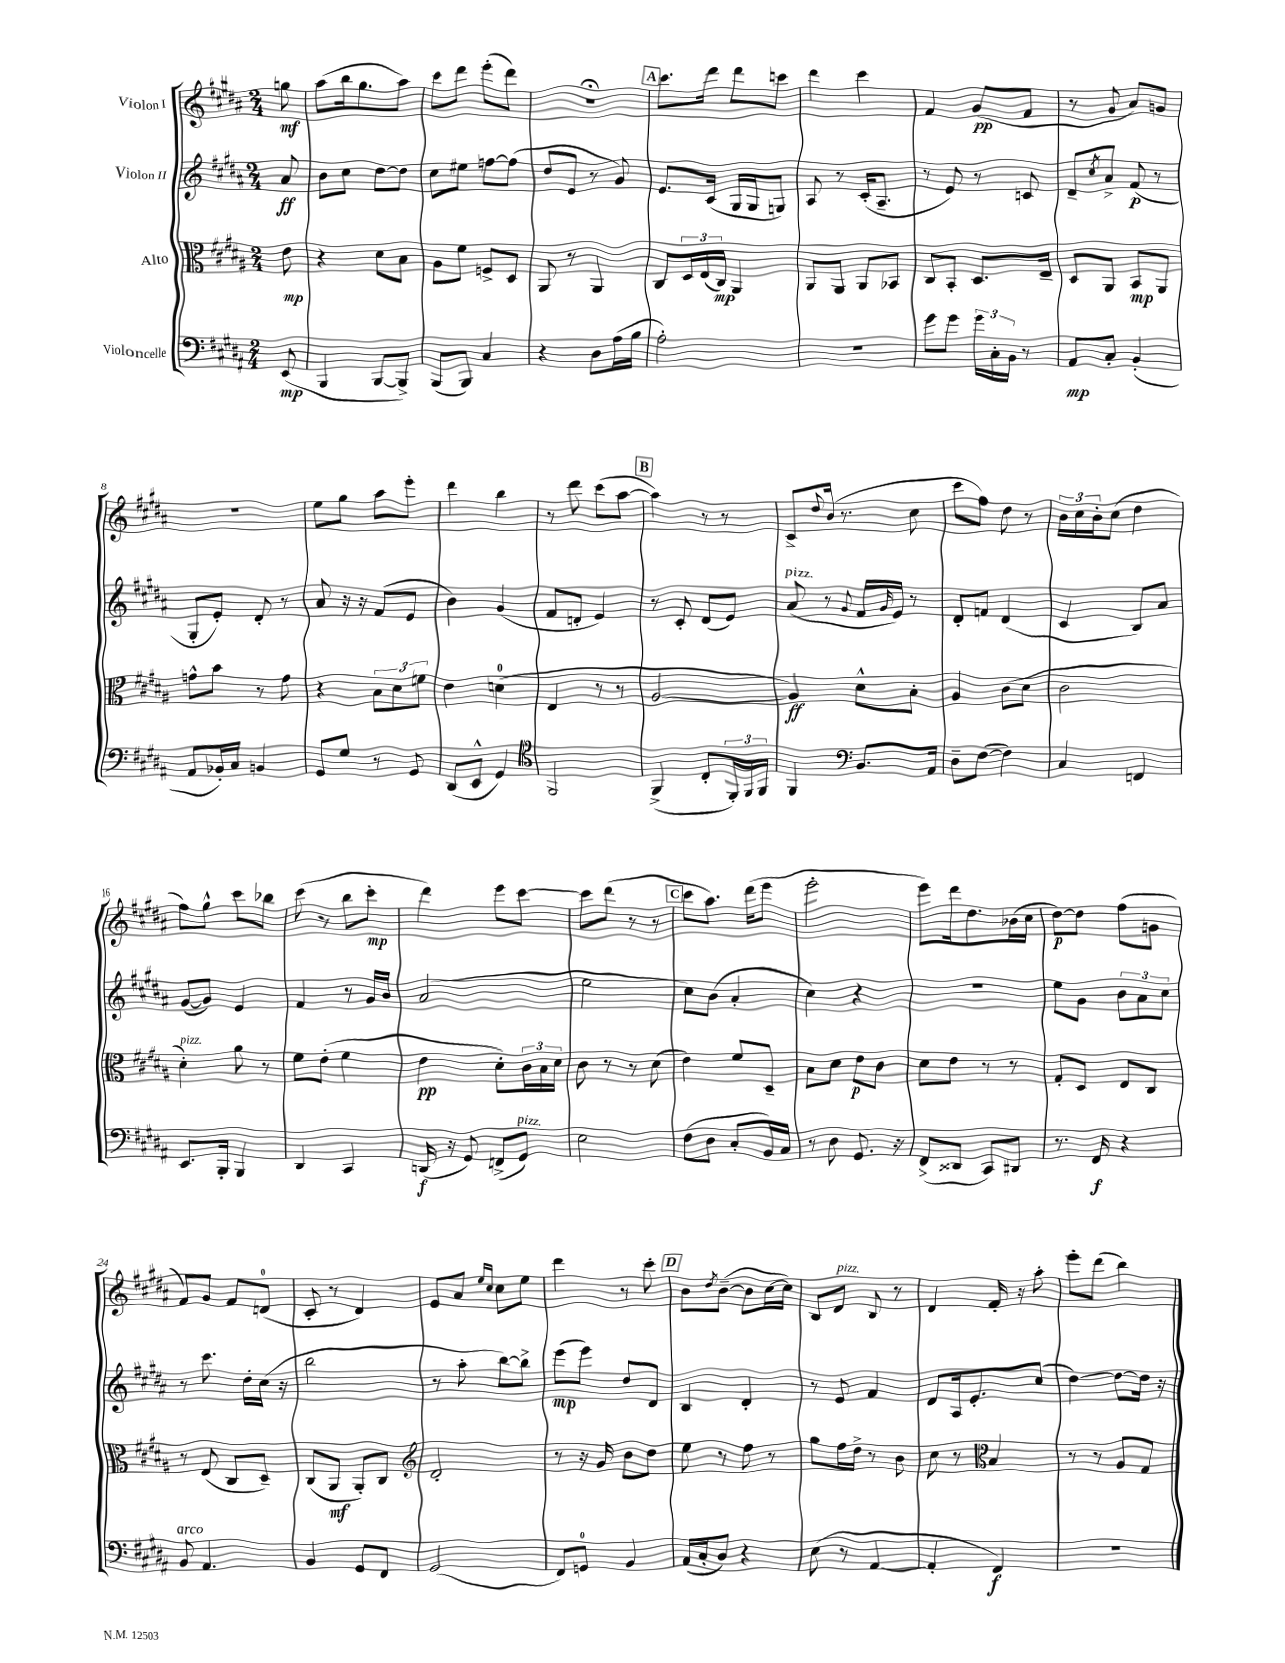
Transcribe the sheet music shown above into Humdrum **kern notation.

**kern	**kern	**kern	**kern
*staff4	*staff3	*staff2	*staff1
*clefF4	*clefC3	*clefG2	*clefG2
*k[f#c#g#d#a#]	*k[f#c#g#d#a#]	*k[f#c#g#d#a#]	*k[f#c#g#d#a#]
*M2/4	*M2/4	*M2/4	*M2/4
(8EE/	8e\	8a#/	8gg\
=	=	=	=
4BBB/	4r	8b\L	(8aa#\L
.	.	8cc#\J	16bb\k
.	.	.	8.gg#\
[8BBB/L	8d#\L	[8dd#\L	.
8BBB^/]J)	8B\J	8dd#\]J	8aa#\J)
=	=	=	=
(8BBB/L	8A#\L	8cc#\L	8ccc#\L
8BBB/J)	8f#\J	8ee#\J	8ddd#\J
4C#/	8F^/L	[8ff\L	(8eee'\L
.	8D#/J	(8ff\]J	8ddd#\J)
=	=	=	=
4r	8AA#/	8dd#/L	2r;
.	8r	8e/J	.
8D#\L	4AA#/	8r	.
(16A#\L	.	8g#/)	.
16B\JJ	.	.	.
=	=	=	=
2A#'\)	8C#/L	8.e/L	8.ccc#\L
.	24D#/L	.	.
.	(24E/	.	.
.	.	(16c#/Jk	16ddd#\Jk
.	24C#/JJ)	.	.
.	4AA#/	16G#/LL	8ddd#\L
.	.	16G#/J	.
.	.	8G/J)	8ccc\J
=	=	=	=
2r	8AA#/L	8A#/	4ddd#\
.	8AA#/J	8r	.
.	8AA#/L	(16c#'/LK	4ccc#\
.	.	8.A#~/J	.
.	8BB-/J	.	.
=	=	=	=
8g#\L	8C#/L	8r	4f#/
8g#\J	8BB'/J	8e/)	.
24g#\LL	8.D#/L	8r	(8g#/L
24C#'\	.	.	.
24BB\JJ	.	.	.
8r	.	8c/	8f#/J
.	16E~/Jk	.	.
=	=	=	=
8AA#/L	8D#/L	8d#~/L	8r
.	.	8qcc#/	.
8C#'/J	8AA#/J	8a#^/J	8g#/
(4BB'/	8BB/L	(8f#/	8a#/L)
.	8AA#/J	8r	8g/J
=	=	=	=
8AA#/L	8g^^\L	8G#'/L	2r
16BB-'/L)	8b\J	8e'/J)	.
16C#/JJ	.	.	.
4BB/	8r	8d#'/	.
.	8g\	8r	.
=	=	=	=
8GG#/L	4r	8a#/	8ee\L
8G#/J	.	16r	8gg#\J
.	.	16r	.
8r	12B\L	(8f#/L	8aa#\L
.	12d#\	.	.
8GG#/	.	8e/J	8eee'\J
.	12f\J	.	.
=	=	=	=
(8DD#/L	4e\	4b\)	4ddd#\
8EE^^/J	.	.	.
4GG#/)	(4d\	(4g#/	4bb\
=	=	=	=
*clefC4	*	*	*
2FF#/	4E/	8f#/L	8r
.	.	8d'/J	8ddd#\
.	8r	4e/)	(8ccc#\L
.	8r	.	[8aa#\J
=	=	=	=
(4FF#^/	[2A#/	8r	4aa#\])
.	.	8c#'/	.
8C#'/L	.	(8d#/L	8r
24FF#'/L)	.	8e/J)	8r
24FF#/	.	.	.
24FF#/JJ	.	.	.
=	=	=	=
4FF#/	4A#/])	(8a#/	8c#^/L
.	.	.	8qqdd#/
.	.	8r	(16b/Jk
.	.	.	8.r
*clefF4	*	*	*
.	.	8qqg#/	.
8.BB/L	8d#^^\L	16f#/LL	.
.	.	16qqg#/	.
.	.	16e/JJ)	.
.	8B'\J	8r	8cc#\
16AA#/Jk	.	.	.
=	=	=	=
8D#~\L	4A#/	8d#'/L	8ccc#\L
([8F#\J	.	8f/J	8ff#\J)
4F#\])	(8c#\L	(4d#/	8dd#\
.	8d#\J	.	8r
=	=	=	=
4C#/	2c#\	4c#/	24b\LL
.	.	.	24cc#\
.	.	.	24b'\J
.	.	.	(8cc#\J
4FF/	.	8B/L)	4dd#\
.	.	8a#/J	.
=	=	=	=
8.EE/L	4d#'\)	([8g#/L	8ff#\L)
.	.	8g#/]J)	8gg#^^\J
16BBB'/Jk	.	.	.
4BBB/	8a#\	4e/	8ccc#\L
.	8r	.	8bb-\J
=	=	=	=
4DD#/	8f#\L	4f#/	(8ccc#\
.	(8e'\J	.	8r
4CC#/	4f#\	8r	8bb\L
.	.	16g#/LL	8ccc#'\J
.	.	16b/JJ	.
=	=	=	=
(16DD/	4e\	(2a#/	4ddd#\)
16r	.	.	.
8GG#/)	.	.	.
(8FF^/L	8d#'\L)	.	8eee\L
8GG#/J)	24c#\L	.	[8ccc#\J
.	24B\	.	.
.	24d#\JJ	.	.
=	=	=	=
2E\	8c#\	2ee\	8ccc#\]L
.	8r	.	(8ddd#\J
.	8r	.	8r
.	(8d#\	.	8r
=	=	=	=
(8F#\L	4e\)	8cc#\L)	8ccc#\L
8D#\J	.	(8b\J	8.aa#\J)
8C#'/L	8f#/L	4a#'/	.
.	.	.	(16ddd#\LK
16BB/L)	8D#~/J	.	8eee\J
16C#/JJ	.	.	.
=	=	=	=
8r	8B\L	4cc#\)	2eee'\
8D#\	8d#\J	.	.
8.GG#/	8e\L	4r	.
.	8c#\J	.	.
16r	.	.	.
=	=	=	=
(8FF#^/L	8d#\L	2r	8eee\L)
8DD##/J	8e\J	.	16ddd#\k
.	.	.	8.dd#\
8CC#/L)	8r	.	.
8DD#/J	8r	.	(16b-\L
.	.	.	16cc#\JJ
=	=	=	=
8.r	8G#'/L	8ee\L	[8dd#\L)
.	8D#/J	8g#\J	8dd#\]J
16FF#/	.	.	.
4r	8E/L	12b\L	(8ff#\L
.	.	12a#\	.
.	8C#/J	.	8g\J
.	.	12cc#\J	.
=	=	=	=
8BB/	8r	8r	8f#/L)
4.AA#/	(8E/	8.ccc#\	8g#/J
.	8C#/L	.	8f#/L
.	.	16dd#'\LL	.
.	8D#~/J)	(16cc#\JJ	(8d/J
.	.	16r	.
=	=	=	=
4BB/	(8C#/L	2bb\	8c#'/
.	8AA#/J	.	8r
8GG#/L	8AA#'/L)	.	4d#/)
8FF#/J	8C#/J	.	.
=	=	=	=
*	*clefG2	*	*
(2GG#/	2d#'/	8r	8e/L
.	.	8aa#'\	8a#/J
.	.	.	16qqee/LL
.	.	.	16qqcc#/JJ
.	.	[8bb\L)	8cc#\L
.	.	8bb^\]J	8ee\J
=	=	=	=
8FF#/L)	8r	(8eee\L	4ddd#\
8GG/J	16r	8eee\J)	.
.	16g#/	.	.
4BB/	8b\L	8dd#/L	8r
.	8dd#\J	8d#/J	8ccc#'\
=	=	=	=
(16AA#/LL	8ee\	4B/	8b\L
16C#'/J	.	.	.
.	.	.	8qdd#/
8D#/J)	8r	.	([8b~\J
4r	8ff#\	4d#'/	8b\]L
.	8r	.	[16cc#\L
.	.	.	16cc#\]JJ)
=	=	=	=
(8E\	8gg#\L	8r	8B/L
8r	16ff#\L	8e/	8d#/J
.	16dd#^\JJ	.	.
[4AA#/	8r	4f#/	8B/
.	8b\	.	8r
=	=	=	=
4AA#'/]	8cc#\	8d#/L	4d#/
.	8r	16A#/k	.
.	.	8.e'/	.
*	*clefC3	*	*
4FF#/)	4B/	.	16f#'/
.	.	.	16r
.	.	(8cc#/J	8aa#'\
=	=	=	=
2r	8r	[4dd#\)	8eee'\L
.	8r	.	(8ddd#\J
.	8A#/L	8dd#\_L	4bb\)
.	8G#/J	16dd#\]Jk	.
.	.	16r	.
==	==	==	==
*-	*-	*-	*-
